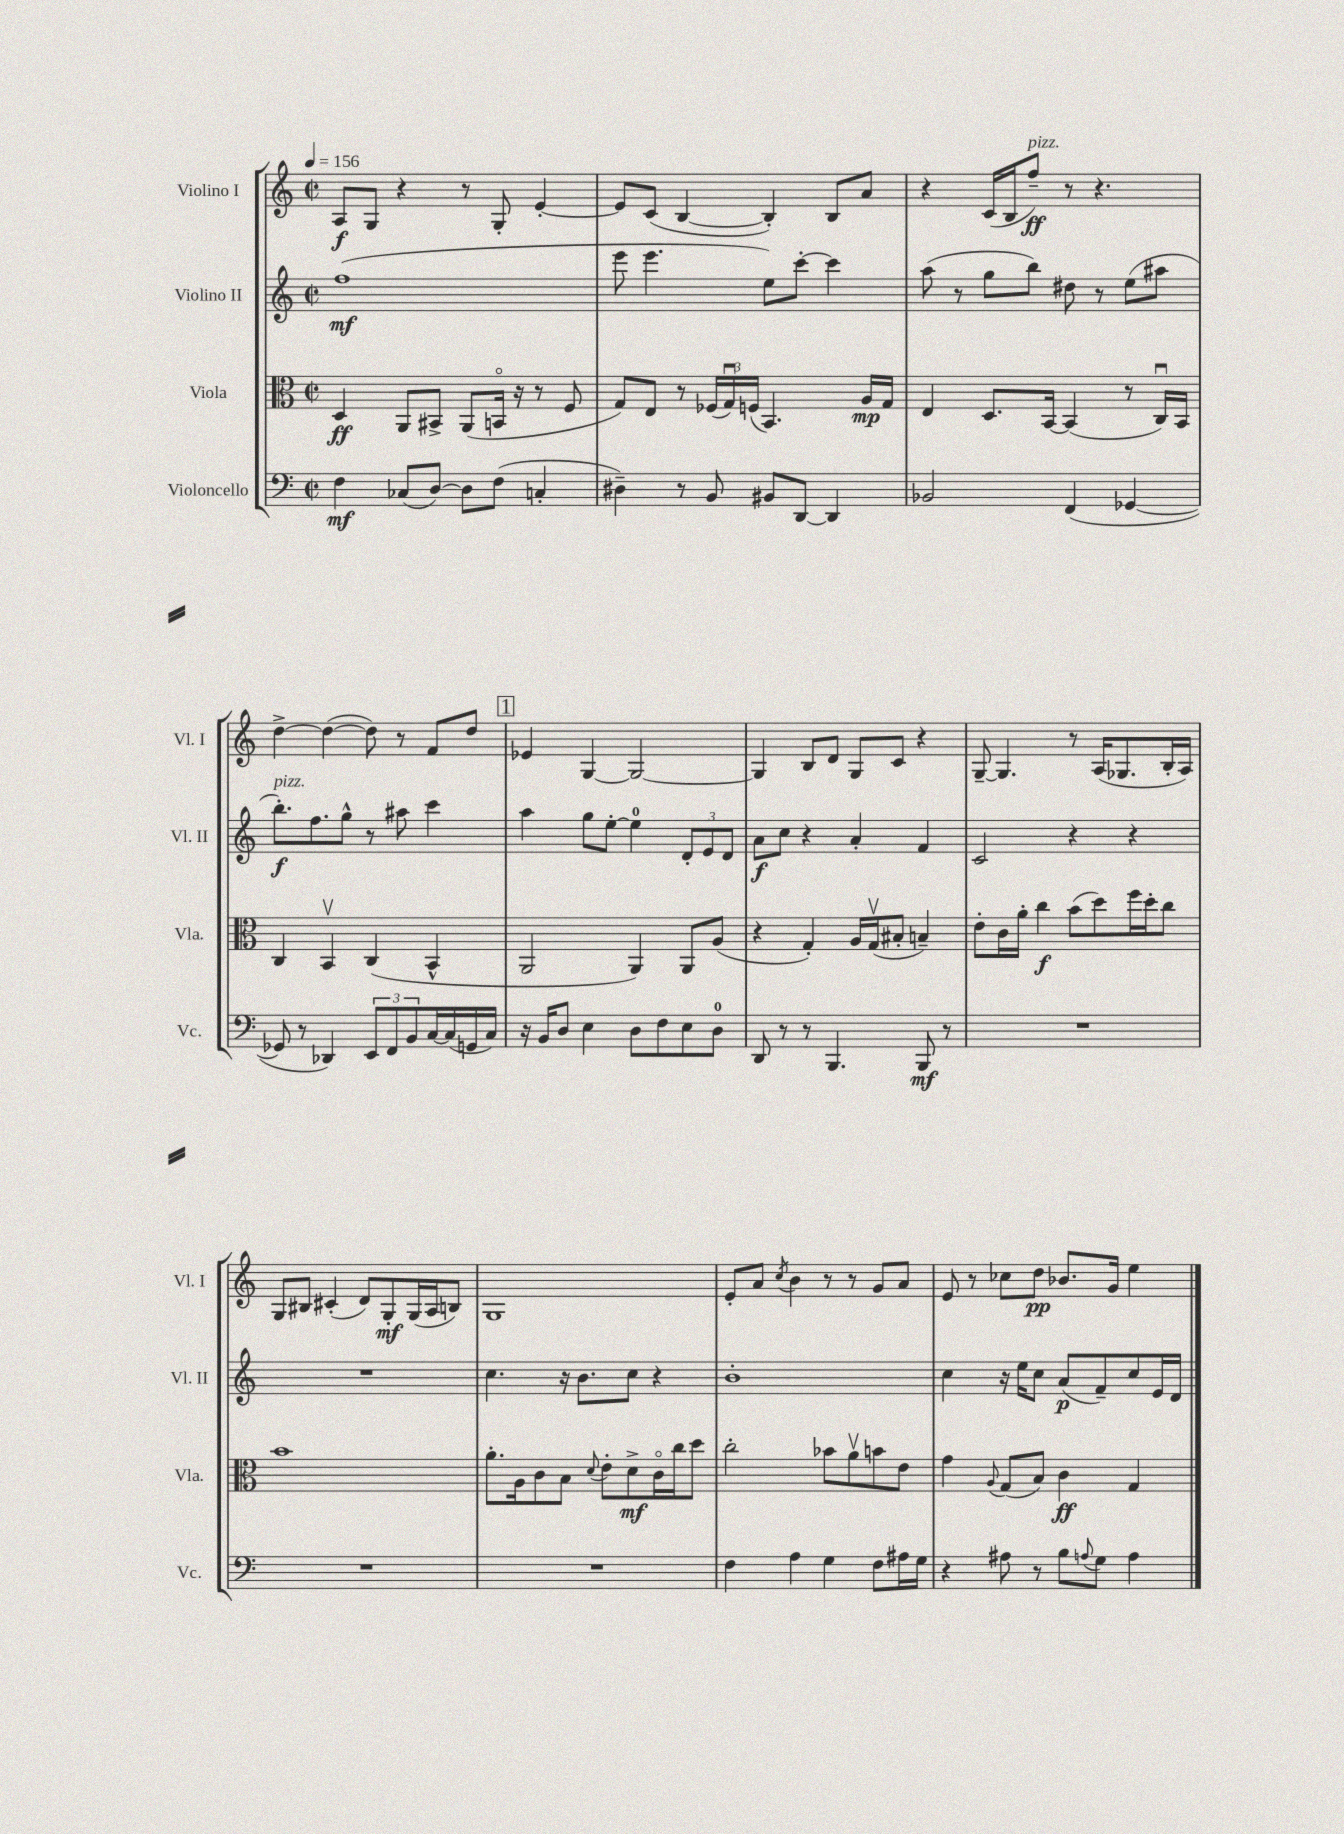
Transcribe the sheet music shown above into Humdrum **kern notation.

**kern	**kern	**kern	**kern
*staff4	*staff3	*staff2	*staff1
*clefF4	*clefC3	*clefG2	*clefG2
*k[]	*k[]	*k[]	*k[]
*M2/2	*M2/2	*M2/2	*M2/2
*met(c|)	*met(c|)	*met(c|)	*met(c|)
*MM156	*MM156	*MM156	*MM156
4F\	4D/	(1ff	8A/L
.	.	.	8G/J
(8C-/L	8AA/L	.	4r
[8D/J)	8BB#^/J	.	.
8D\]L	(8AA/L	.	8r
(8F\J	16BBo/Jk	.	8G'/
.	16r	.	.
4C'/	8r	.	[4e'/
.	8F/	.	.
=	=	=	=
4D#~\)	8G/L)	8eee\	8e/]L
.	8E/J	4.eee\	(8c/J
8r	8r	.	[4B/
8BB/	(24F-/LL	.	.
.	24Gu/)	.	.
.	(24F/JJ	.	.
8BB#/L	4.BB/)	8ee\L)	4B'/])
[8DD/J	.	[8ccc'\J	.
4DD/]	.	4ccc\]	8B/L
.	16A/LL	.	8a/J
.	16G/JJ	.	.
=	=	=	=
2BB-/	4E/	(8aa\	4r
.	.	8r	.
.	8.D/L	8gg\L	(16c/LL
.	.	.	16B/J
.	.	8bb\J)	8ff~/J)
.	[16BB/Jk	.	.
(4FF/	(4BB/]	8dd#\	8r
.	.	8r	4.r
[4GG-/	8r	(8ee\L	.
.	16Cu/LL)	8aa#\J	.
.	16BB/JJ	.	.
=	=	=	=
8GG-/]	4C/	8.bb'\L)	[4dd^\
8r	.	.	.
.	.	8.ff\	.
4DD-/)	4BBv/	.	(4dd\_
.	.	8gg^^\J	.
12EE/L	(4C/	8r	8dd\])
12FF/	.	.	.
.	.	8aa#\	8r
12BB/	.	.	.
[16C/L	4BB^^/	4ccc\	8f/L
(16C/]	.	.	.
16GG/	.	.	8dd/J
16C/JJ)	.	.	.
=	=	=	=
16r	2AA/	4aa\	4e-/
16BB/LK	.	.	.
8D/J	.	.	.
4E\	.	8gg\L	[4G/
.	.	[8ee'\J	.
8D\L	4AA/)	4ee\]	2G/_
8F\	.	.	.
8E\	8AA/L	12d'/L	.
.	.	12e/	.
8D\J	(8A/J	.	.
.	.	12d/J	.
=	=	=	=
8DD/	4r	8a\L	4G/]
8r	.	8cc\J	.
8r	4G'/)	4r	8B/L
4.BBB/	.	.	8d/J
.	16A/LL	4a'/	8G/L
.	(16Gv/J	.	.
.	8B#'/J	.	8c/J
8BBB/	4B~/)	4f/	4r
8r	.	.	.
=	=	=	=
1r	8e'\L	2c/	[8G~/
.	16c\L	.	4.G/]
.	16a'\JJ	.	.
.	4cc\	.	.
.	(8b\L	4r	8r
.	8dd\)	.	(16A/LK
.	.	.	8.G-/
.	16ff\L	4r	.
.	16dd'\J	.	.
.	8cc\J	.	16B'/L
.	.	.	16A/JJ)
=	=	=	=
1r	1b	1r	8G/L
.	.	.	8B#/J
.	.	.	(4c#'/
.	.	.	8d/L)
.	.	.	8G'/
.	.	.	(16G/L
.	.	.	16A/J
.	.	.	8B/J)
=	=	=	=
1r	8.a'\L	4.cc\	1G
.	16A\k	.	.
.	8c\	.	.
.	8B\J	16r	.
.	.	8.b\L	.
.	8qqd/	.	.
.	8e'\L	.	.
.	8d^\	8cc\J	.
.	16co\L	4r	.
.	16cc\J	.	.
.	8dd\J	.	.
=	=	=	=
4F\	2cc'\	1b'	8e'/L
.	.	.	8a/J
.	.	.	8qcc/
4A\	.	.	4b\
4G\	8b-\L	.	8r
.	8av\	.	8r
8F\L	8b\	.	8g/L
16A#\L	8e\J	.	8a/J
16G\JJ	.	.	.
=	=	=	=
4r	4g\	4cc\	8e/
.	.	.	8r
.	8qqA/	.	.
8A#\	(8G/L	16r	8cc-\L
.	.	16ee\LK	.
8r	8B/J)	8cc\J	8dd\J
8B\L	4c\	(8a/L	8.b-/L
8qqA/	.	.	.
8G\J	.	8f~/)	.
.	.	.	16g/Jk
4A\	4G/	8cc/	4ee\
.	.	16e/L	.
.	.	16d/JJ	.
==	==	==	==
*-	*-	*-	*-
